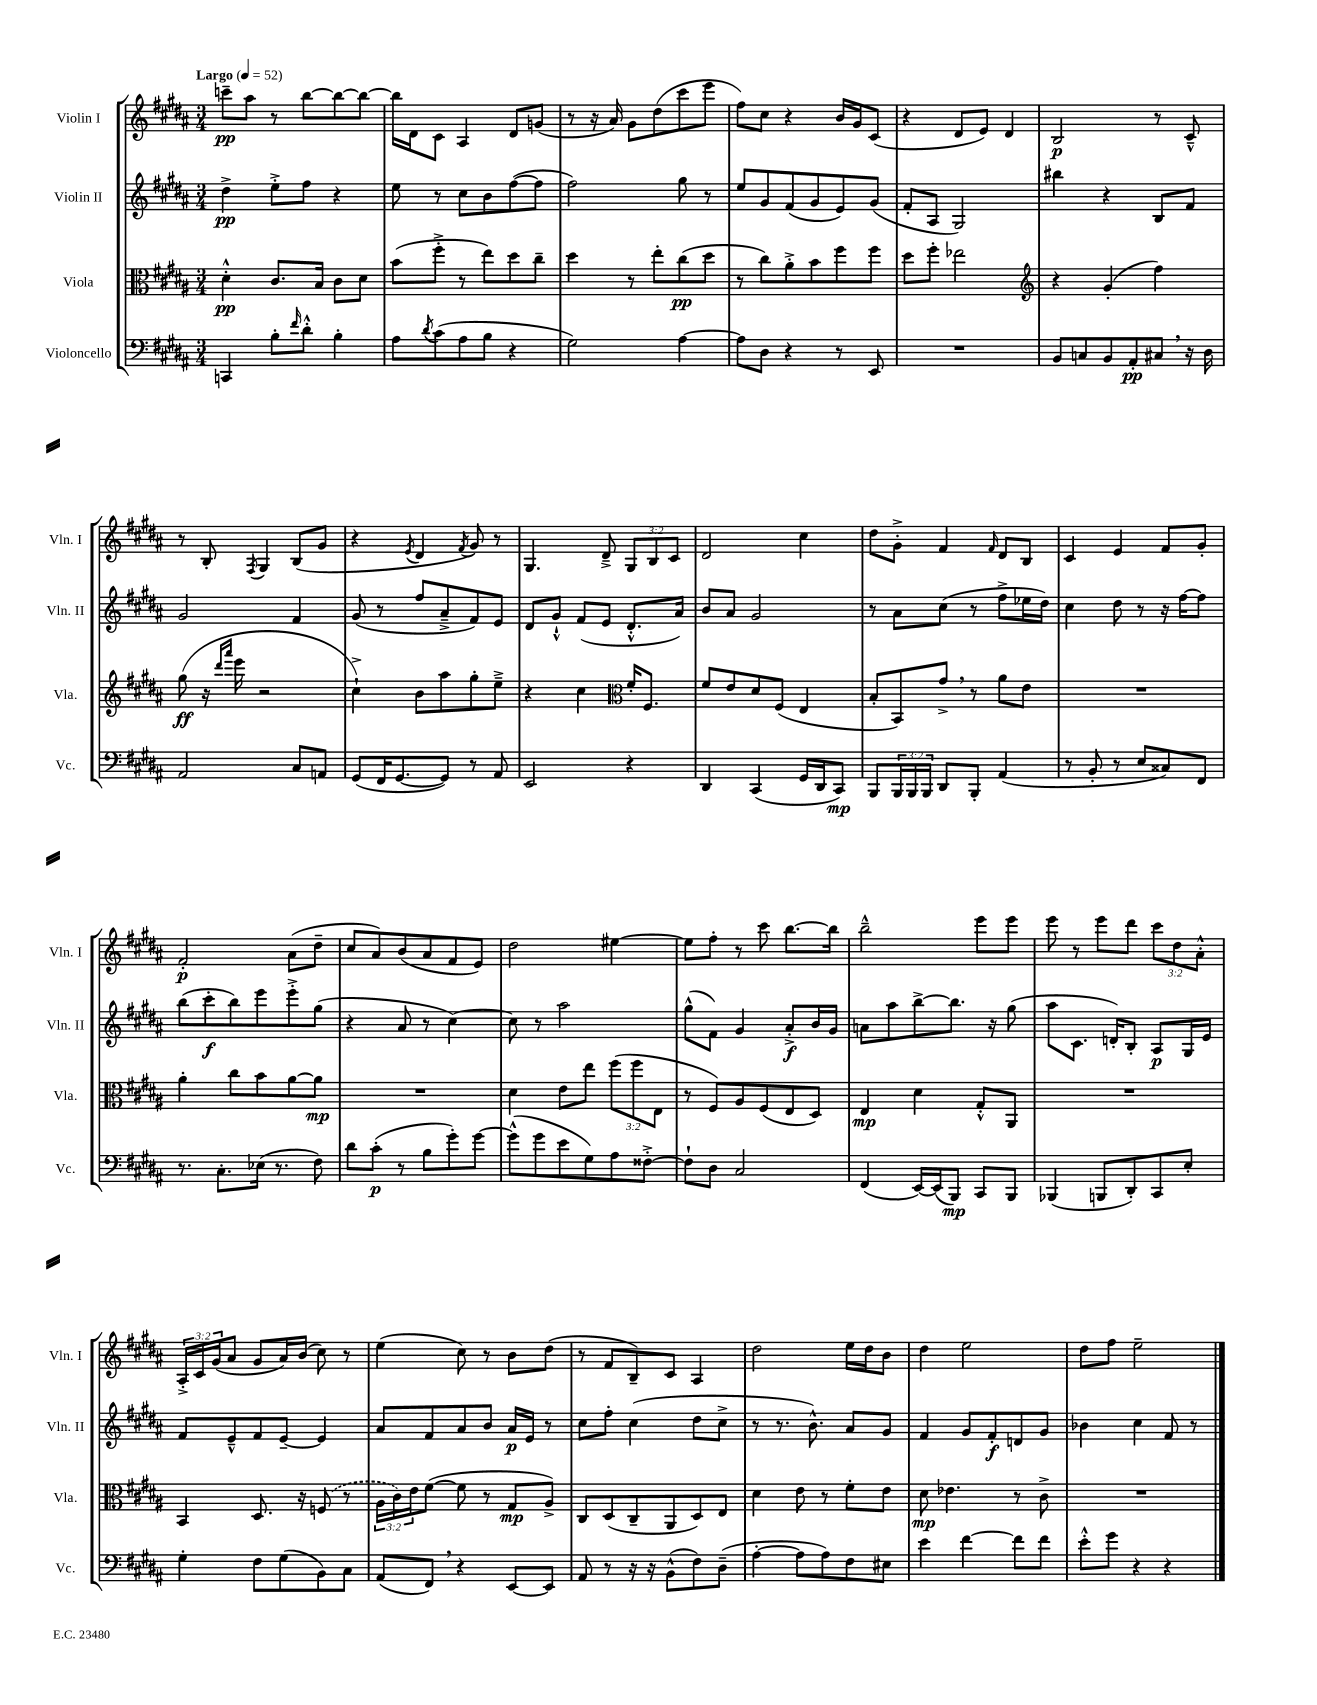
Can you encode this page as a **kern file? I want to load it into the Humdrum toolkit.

**kern	**dynam	**kern	**dynam	**kern	**dynam	**kern	**dynam
*part4	*part4	*part3	*part3	*part2	*part2	*part1	*part1
*staff4	*staff4	*staff3	*staff3	*staff2	*staff2	*staff1	*staff1
*I"Violoncello	*	*I"Viola	*	*I"Violin II	*	*I"Violin I	*
*I'Vc.	*	*I'Vla.	*	*I'Vln. II	*	*I'Vln. I	*
*clefF4	*	*clefC3	*	*clefG2	*	*clefG2	*
*k[f#c#g#d#a#]	*	*k[f#c#g#d#a#]	*	*k[f#c#g#d#a#]	*	*k[f#c#g#d#a#]	*
*M3/4	*	*M3/4	*	*M3/4	*	*M3/4	*
*MM52	*	*MM52	*	*MM52	*	*MM52	*
=1	=1	=1	=1	=1	=1	=1	=1
!	!	!	!	!	!	!LO:TX:a:B:t=Largo	!
4CCn/	.	4d#'^^\	pp	4dd#^\	pp	8cccn~\L	pp
.	.	.	.	.	.	8aa#\J	.
8B'\L	.	8.c#/L	.	8ee'^\L	.	8r	.
16qqf#/	.	.	.	.	.	.	.
8d#'^^\J	.	.	.	8ff#\J	.	[8bb\L	.
.	.	16B/Jk	.	.	.	.	.
4B'\	.	8c#\L	.	4r	.	8bb\_	.
.	.	8d#\J	.	.	.	8bb\J_	.
=2	=2	=2	=2	=2	=2	=2	=2
8A#\L	.	(8b\L	.	8ee\	.	16bb\LL]	.
.	.	.	.	.	.	16d#\J	.
8qd#/	.	.	.	.	.	.	.
(8c#\	.	8ff#'^\J	.	8r	.	8c#\J	.
8A#\	.	8r	.	8cc#\L	.	4A#/	.
8B\J	.	8ee\L)	.	8b\	.	.	.
4r	.	8dd#\	.	([8ff#\	.	8d#/L	.
.	.	8cc#~\J	.	8ff#\J]	.	(8gn/J	.
=3	=3	=3	=3	=3	=3	=3	=3
2G#\)	.	4dd#\	.	2ff#\)	.	8r	.
.	.	.	.	.	.	16r	.
.	.	.	.	.	.	16a#/)	.
.	.	8r	.	.	.	8g#\L	.
.	.	8ee'\L	.	.	.	(8dd#\	.
[4A#\	.	(8cc#\	pp	8gg#\	.	8ccc#\	.
.	.	8dd#\J	.	8r	.	8eee\J	.
=4	=4	=4	=4	=4	=4	=4	=4
8A#\L]	.	8r	.	8ee/L	.	8ff#\L)	.
8D#\J	.	8cc#\L)	.	8g#/	.	8cc#\J	.
4r	.	8a#'^\	.	(8f#/	.	4r	.
.	.	8b\	.	8g#/	.	.	.
8r	.	8ff#\	.	8e/)	.	16b/LL	.
.	.	.	.	.	.	16g#/J	.
8EE/	.	8ff#\J	.	(8g#/J	.	(8c#/J	.
=5	=5	=5	=5	=5	=5	=5	=5
2.r	.	8dd#\L	.	8f#'/L	.	4r	.
.	.	8ff#'\J	.	8A#/J	.	.	.
.	.	2ee-X\	.	2G#/)	.	8d#/L	.
.	.	.	.	.	.	8e/J)	.
.	.	.	.	.	.	4d#/	.
=6	=6	=6	=6	=6	=6	=6	=6
*	*	*clefG2	*	*	*	*	*
8BB/L	.	4r	.	4bb#X\	.	2B/	p
8Cn/	.	.	.	.	.	.	.
8BB/	.	(4g#'/	.	4r	.	.	.
8AA#'/	pp	.	.	.	.	.	.
8C#X,/J	.	4ff#\)	.	8B/L	.	8r	.
16r	.	.	.	8f#/J	.	8c#~^^/	.
16D#\	.	.	.	.	.	.	.
!!LO:LB:g=z
=7	=7	=7	=7	=7	=7	=7	=7
2AA#/	.	(8gg#\	ff	2g#/	.	8r	.
.	.	16r	.	.	.	8B'/	.
.	.	16qqddd#/LL	.	.	.	.	.
.	.	16qqaaa#/JJ	.	.	.	.	.
.	.	16eee\	.	.	.	.	.
.	.	.	.	.	.	8qF#/	.
.	.	2r	.	.	.	4G#/	.
8C#/L	.	.	.	4f#/	.	(8B/L	.
8AAn/J	.	.	.	.	.	8g#/J	.
=8	=8	=8	=8	=8	=8	=8	=8
(8GG#/L	.	4cc#`^\)	.	(8g#/	.	4r	.
16FF#/K	.	.	.	8r	.	.	.
[8.GG#/	.	.	.	.	.	.	.
.	.	.	.	.	.	8qe/	.
.	.	8b\L	.	8ff#/L	.	4d#/	.
8GG#/J])	.	8aa#\	.	8a#~^/	.	.	.
.	.	.	.	.	.	8qf#/	.
8r	.	8gg#'\	.	8f#/)	.	8g#/)	.
8AA#/	.	8ee~^\J	.	8e/J	.	8r	.
=9	=9	=9	=9	=9	=9	=9	=9
2EE/	.	4r	.	8d#/L	.	4.G#/	.
.	.	.	.	8g#`^^/J	.	.	.
.	.	4cc#\	.	(8f#/L	.	.	.
.	.	.	.	8e/J	.	8d#~^/	.
*	*	*clefC3	*	*	*	*	*
4r	.	16f#'/KL	.	8.d#'^^/L	.	12G#/L	.
.	.	8.F#/J	.	.	.	.	.
.	.	.	.	.	.	12B/	.
.	.	.	.	.	.	12c#/J	.
.	.	.	.	16a#/Jk)	.	.	.
=10	=10	=10	=10	=10	=10	=10	=10
4DD#/	.	8f#/L	.	8b/L	.	2d#/	.
.	.	8e/	.	8a#/J	.	.	.
(4CC#/	.	8d#/	.	2g#/	.	.	.
.	.	(8F#/J	.	.	.	.	.
16GG#/LL	.	4E/	.	.	.	4cc#\	.
16DD#/J	.	.	.	.	.	.	.
8CC#/J)	mp	.	.	.	.	.	.
=11	=11	=11	=11	=11	=11	=11	=11
8BBB/L	.	8B'/L	.	8r	.	8dd#\L	.
24BBB/L	.	8BB/)	.	8a#\L	.	8g#'^\J	.
24BBB/	.	.	.	.	.	.	.
24BBB/JJ	.	.	.	.	.	.	.
8DD#/L	.	8g#^,/J	.	(8cc#\J	.	4f#/	.
8BBB'/J	.	8r	.	8r	.	.	.
.	.	.	.	.	.	16qqf#/	.
(4AA#/	.	8a#\L	.	8ff#^\L	.	8d#/L	.
.	.	8e\J	.	16ee-X\L	.	8B/J	.
.	.	.	.	16dd#\JJ)	.	.	.
=12	=12	=12	=12	=12	=12	=12	=12
8r	.	2.r	.	4cc#\	.	4c#/	.
8BB'/	.	.	.	.	.	.	.
8r	.	.	.	8dd#\	.	4e/	.
8E/L	.	.	.	8r	.	.	.
8C##X/)	.	.	.	16r	.	8f#/L	.
.	.	.	.	[16ff#\KL	.	.	.
8FF#/J	.	.	.	8ff#\J]	.	8g#'/J	.
!!LO:LB:g=z
=13	=13	=13	=13	=13	=13	=13	=13
8.r	.	4a#'\	.	(8bb\L	.	2f#'/	p
.	.	.	.	8ccc#'\	f	.	.
8.C#'\L	.	.	.	.	.	.	.
.	.	8cc#\L	.	8bb\)	.	.	.
(16E-X\Jk	.	8b\	.	8eee\	.	.	.
8.r	.	.	.	.	.	.	.
.	.	[8a#\	.	8eee'^\	.	(8a#\L	.
8F#\)	.	8a#\J]	mp	(8gg#\J	.	8dd#~\J	.
=14	=14	=14	=14	=14	=14	=14	=14
8d#\L	.	2.r	.	4r	.	8cc#/L	.
(8c#'\J	p	.	.	.	.	8a#/)	.
8r	.	.	.	8a#/	.	(8b/	.
8B\L	.	.	.	8r	.	8a#/	.
8g#'\)	.	.	.	[4cc#\)	.	8f#/	.
[8g#\J	.	.	.	.	.	8e/J)	.
=15	=15	=15	=15	=15	=15	=15	=15
(8g#^^\L]	.	4d#\	.	8cc#\]	.	2dd#\	.
8g#\	.	.	.	8r	.	.	.
8e\	.	8e\L	.	2aa#\	.	.	.
8G#\)	.	8ee\J	.	.	.	.	.
8A#\	.	(12ff#\L	.	.	.	[4ee#X\	.
.	.	12ff#\	.	.	.	.	.
[8F##X'^\J	.	.	.	.	.	.	.
.	.	12E\J	.	.	.	.	.
=16	=16	=16	=16	=16	=16	=16	=16
8F##`\L]	.	8r	.	(8gg#^^\L	.	8ee#\L]	.
8D#\J	.	8F#/L)	.	8f#\J)	.	8ff#'\J	.
2C#/	.	8A#/	.	4g#/	.	8r	.
.	.	(8F#/	.	.	.	8ccc#\	.
.	.	8E/	.	8a#'^/L	f	[8.bb\L	.
.	.	8D#/J)	.	16b/L	.	.	.
.	.	.	.	16g#/JJ	.	16bb\Jk]	.
=17	=17	=17	=17	=17	=17	=17	=17
(4FF#/	.	4E/	mp	8an\L	.	2bb~^^\	.
.	.	.	.	8aa#\	.	.	.
[16EE/LL)	.	4d#\	.	[8bb^\	.	.	.
(16EE/J]	.	.	.	.	.	.	.
8BBB/J)	mp	.	.	8.bb\J]	.	.	.
8CC#/L	.	8G#'^^/L	.	.	.	8eee\L	.
.	.	.	.	16r	.	.	.
8BBB/J	.	8AA#/J	.	(8gg#\	.	8eee\J	.
=18	=18	=18	=18	=18	=18	=18	=18
(4BBB-X/	.	2.r	.	8aa#\L	.	8eee\	.
.	.	.	.	8.c#\J	.	8r	.
8BBBn/L	.	.	.	.	.	8eee\L	.
.	.	.	.	16dn'/KL)	.	.	.
8DD#'/)	.	.	.	8B'/J	.	8ddd#\J	.
8CC#/	.	.	.	8A#/L	p	12ccc#\L	.
.	.	.	.	.	.	12dd#\	.
8E'/J	.	.	.	16G#/L	.	.	.
.	.	.	.	.	.	12a#'^^\J	.
.	.	.	.	16e/JJ	.	.	.
!!LO:LB:g=z
=19	=19	=19	=19	=19	=19	=19	=19
4G#'\	.	4BB/	.	8f#/L	.	24A#'^/LL	.
.	.	.	.	.	.	24c#/	.
.	.	.	.	.	.	(24g#/J	.
.	.	.	.	8e~^^/	.	8a#/J	.
8F#\L	.	8.D#/	.	8f#/	.	8g#/L	.
(8G#\	.	.	.	[8e~/J	.	16a#/L)	.
.	.	16r	.	.	.	(16b/JJ	.
8BB\)	.	(8Fn/	.	4e/]	.	8cc#\)	.
8C#\J	.	8r	.	.	.	8r	.
=20	=20	=20	=20	=20	=20	=20	=20
(8AA#/L	.	24A#\LL	.	8a#/L	.	(4ee\	.
.	.	24c#\)	.	.	.	.	.
.	.	24e\J	.	.	.	.	.
8FF#,/J)	.	([8f#\J	.	8f#/	.	.	.
4r	.	8f#\]	.	8a#/	.	8cc#\)	.
.	.	8r	.	8b/J	.	8r	.
[8EE/L	.	8G#/L	mp	16a#/LL	p	8b\L	.
.	.	.	.	16e/JJ	.	.	.
8EE/J]	.	8A#^/J)	.	8r	.	(8dd#\J	.
=21	=21	=21	=21	=21	=21	=21	=21
8AA#/	.	8C#/L	.	8cc#\L	.	8r	.
8r	.	(8D#/	.	8ff#'\J	.	8f#/L	.
16r	.	8C#~/	.	(4cc#\	.	8B~/)	.
16r	.	.	.	.	.	.	.
(8BB^^\L	.	8AA#/	.	.	.	8c#/J	.
8F#\)	.	8D#/)	.	8dd#\L	.	4A#/	.
(8D#~\J	.	8E/J	.	8cc#^\J	.	.	.
=22	=22	=22	=22	=22	=22	=22	=22
[4A#'\	.	4d#\	.	8r	.	2dd#\	.
.	.	.	.	8.r	.	.	.
8A#\L]	.	8e\	.	.	.	.	.
.	.	.	.	8.b^^\)	.	.	.
8A#\)	.	8r	.	.	.	.	.
8F#\	.	8f#'\L	.	8a#/L	.	16ee\LL	.
.	.	.	.	.	.	16dd#\J	.
8E#X\J	.	8e\J	.	8g#/J	.	8b\J	.
=23	=23	=23	=23	=23	=23	=23	=23
4e\	.	8d#\	mp	4f#/	.	4dd#\	.
.	.	4.e-X\	.	.	.	.	.
[4f#\	.	.	.	8g#/L	.	2ee\	.
.	.	.	.	8f#'/	f	.	.
8f#\L]	.	8r	.	8dn/	.	.	.
8f#\J	.	8c#^\	.	8g#/J	.	.	.
=24	=24	=24	=24	=24	=24	=24	=24
8e'^^\L	.	2.r	.	4b-X\	.	8dd#\L	.
8g#\J	.	.	.	.	.	8ff#\J	.
4r	.	.	.	4cc#\	.	2ee~\	.
4r	.	.	.	8f#/	.	.	.
.	.	.	.	8r	.	.	.
==	==	==	==	==	==	==	==
*-	*-	*-	*-	*-	*-	*-	*-
